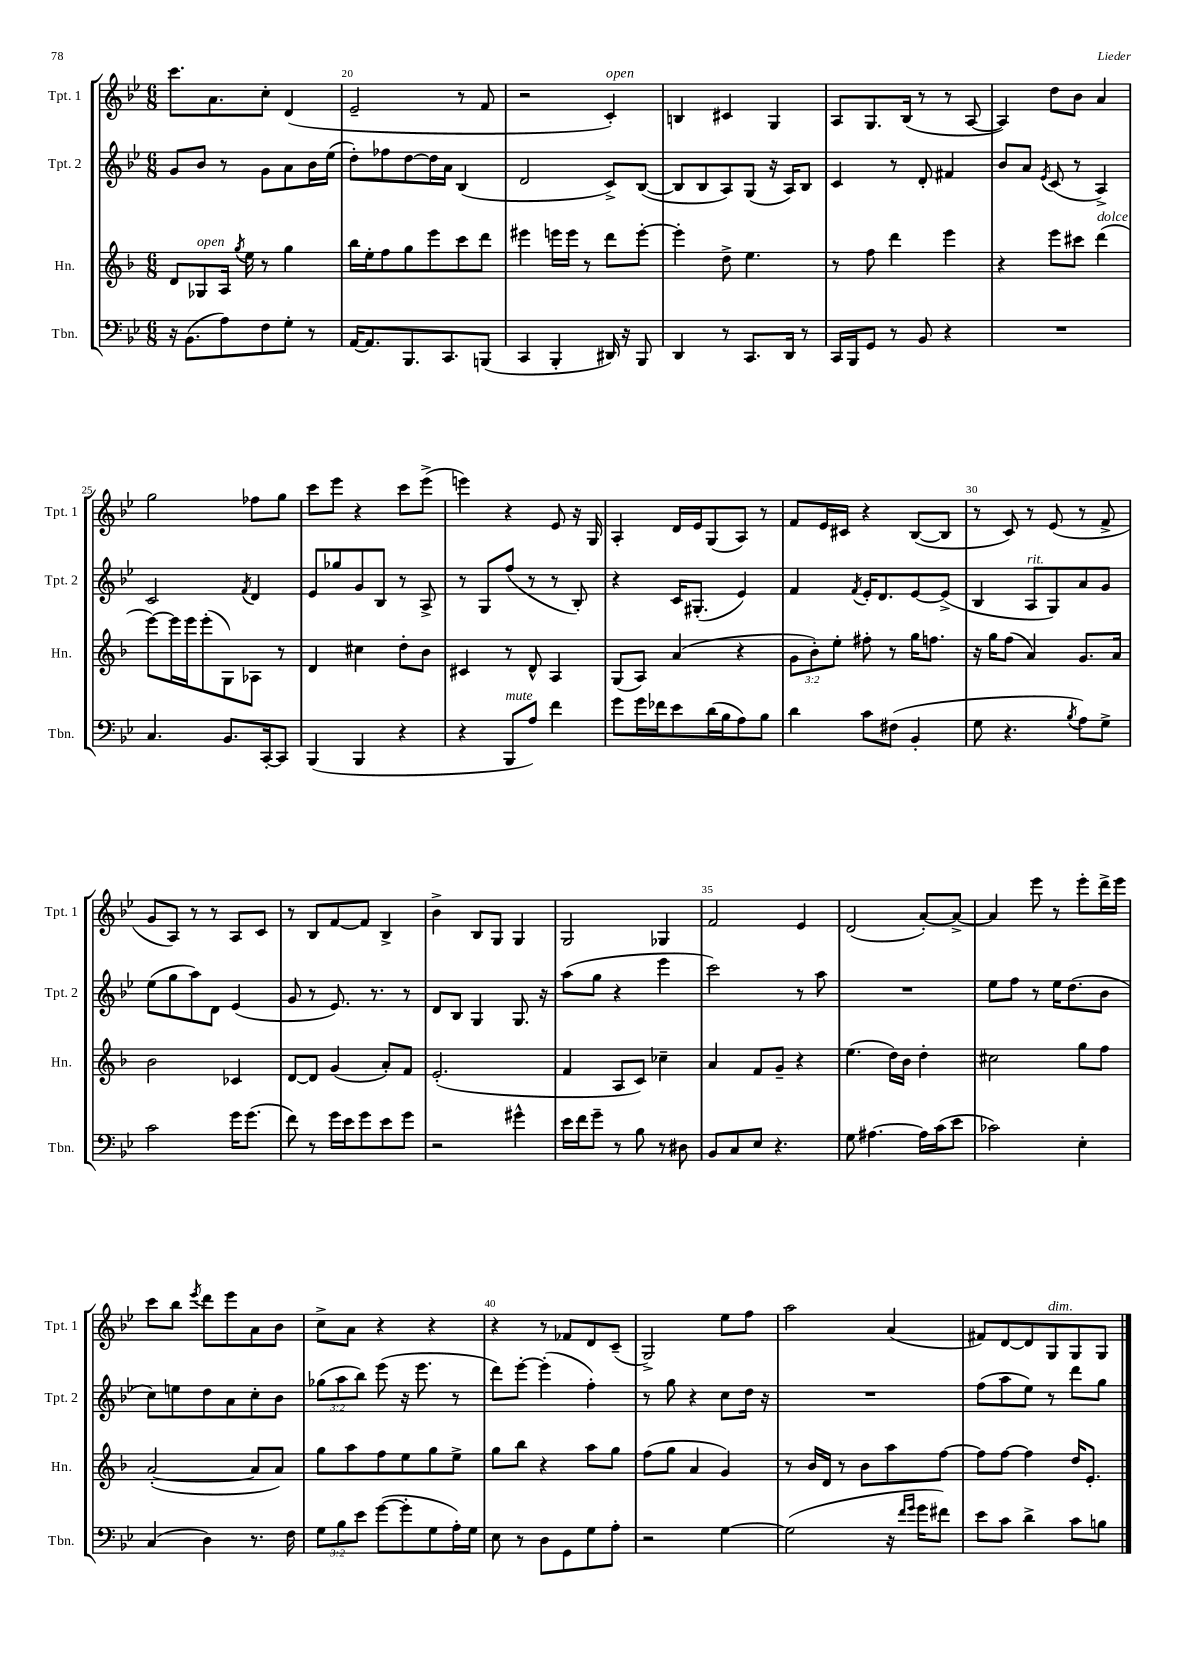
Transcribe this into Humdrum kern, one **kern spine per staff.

**kern	**kern	**kern	**kern
*part4	*part3	*part2	*part1
*staff4	*staff3	*staff2	*staff1
*I"Tbn.	*I"Hn.	*I"Tpt. 2	*I"Tpt. 1
*I'Tbn.	*I'Hn.	*I'Tpt. 2	*I'Tpt. 1
*clefF4	*clefG2	*clefG2	*clefG2
*k[b-e-]	*k[b-]	*k[b-e-]	*k[b-e-]
*M6/8	*M6/8	*M6/8	*M6/8
=19	=19	=19	=19
16r	8d/L	8g/L	8.ccc\L
(8.BB-\L	.	.	.
!	!LO:TX:a:i:t=open	!	!
.	8G-X/	8b-/J	.
.	.	.	8.a\
8A\)	16A/Jk	8r	.
.	8qgg/	.	.
.	16ee\	.	.
8F\	8r	8g\L	8cc'\J
8G'\J	4gg\	8a\	(4d/
8r	.	16b-\L	.
.	.	(16ee-\JJ	.
=20	=20	=20	=20
[16AA/KL	16bb-\LL	8dd'\L)	2e-~/
8.AA/]	16ee'\J	.	.
.	8ff\	8ff-X\	.
8.BBB-/	8gg\	[8dd\	.
.	8eee\	16dd\L]	.
8.CC/	.	16a\JJ	.
.	8ccc\	(4B-/	8r
(8BBBn/J	8ddd\J	.	8f/
=21	=21	=21	=21
4CC/	4eee#X\	2d/	2r
4BBB-'/	16eeen\LL	.	.
.	16eee\JJ	.	.
.	8r	.	.
!	!	!	!LO:TX:a:i:t=open
16DD#X/)	8ddd\L	8c^/L)	4c'/)
16r	.	.	.
8BBB-/	[8eee'\J	([8B-/J	.
=22	=22	=22	=22
4DD/	4eee'\]	8B-/L]	4Bn/
.	.	8B-/	.
8r	8dd^\	8A/)	4c#X/
8.CC/L	4.ee\	(8G/J	.
.	.	16r	4G/
16DD/Jk	.	16A/KL)	.
8r	.	8B-/J	.
=23	=23	=23	=23
16CC/LL	8r	4c/	8A/L
16BBB-/J	.	.	.
8GG/J	8ff\	.	8.G/
8r	4ddd\	8r	.
.	.	.	(16B-/Jk
8BB-/	.	8d'/	8r
4r	4eee\	4f#X/	8r
.	.	.	[8A/
=24	=24	=24	=24
2.r	4r	8b-/L	4A/])
.	.	8a/J	.
.	.	8qe-/	.
.	8eee\L	(8c/	8dd\L
.	8ccc#X\J	8r	8b-\J
!	!LO:TX:a:i:t=dolce	!	!
.	(4ddd\	4A^/)	4a/
!!LO:LB:g=z
=25	=25	=25	=25
4.C/	[8eee\L)	2c/	2gg\
.	16eee\L]	.	.
.	16eee\J	.	.
.	(8eee'\	.	.
8.BB-/L	8G\)	.	.
.	.	8qf/	.
.	8A-X\J	4d/	8ff-X\L
[16CC'/k	.	.	.
8CC/J]	8r	.	8gg\J
=26	=26	=26	=26
(4BBB-/	4d/	8e-/L	8ccc\L
.	.	8gg-X/	8eee-\J
4BBB-/	4cc#X\	8g/	4r
.	.	8B-/J	.
4r	8dd'\L	8r	8ccc\L
.	8b-\J	8A^/	(8eee-^\J
=27	=27	=27	=27
4r	4c#X/	8r	4eeen\)
.	.	8G/L	.
!LO:TX:a:i:t=mute	!	!	!
8BBB-/L	8r	(8ff/J	4r
8A/J)	8d^^/	8r	.
4f\	4A/	8r	8e-/
.	.	8B-'/)	16r
.	.	.	16G/
=28	=28	=28	=28
8g\L	(8G/L	4r	4A'/
16g\L	8A/J)	.	.
16f-X\J	.	.	.
8e-\	(4a/	16c/KL	16d/LL
.	.	(8.G#X'/J	16e-/J
(16d\L	.	.	(8G/
16B-\J	.	.	.
8A\)	4r	4e-/)	8A/J)
8B-\J	.	.	8r
=29	=29	=29	=29
4d\	12g\L	4f/	8f/L
.	12b-'\)	.	.
.	.	.	16e-/L
.	12ee'\J	.	.
.	.	.	16c#X/JJ
.	.	8qf/	.
8c\L	8ff#X'\	16e-'/KL	4r
.	.	8.d/	.
(8F#X\J	8r	.	.
4BB-'/	16gg\KL	[8e-/	([8B-/L
.	8.ffn\J	.	.
.	.	(8e-^/J]	8B-/J]
=30	=30	=30	=30
8G\	16r	4B-/	8r
.	16gg\KL	.	.
4.r	(8ff\J	.	8c/)
!	!	!LO:TX:a:i:t=rit.	!
.	4a/)	8A/L	8r
.	.	8G/)	(8e-/
8qB-/	.	.	.
8A\L)	8.g/L	8a/	8r
8G^\J	.	8g/J	8f^/
.	16a/Jk	.	.
!!LO:LB:g=z
=31	=31	=31	=31
2c\	2b-\	(8ee-\L	8g/L
.	.	8gg\	8A/J)
.	.	8aa\)	8r
.	.	8d\J	8r
16g\KL	4c-X/	(4e-/	8A/L
(8.g\J	.	.	.
.	.	.	8c/J
=32	=32	=32	=32
8f\)	[8d/L	8g/	8r
8r	8d/J]	8r	8B-/L
16g\LL	(4g/	8.e-/)	[8f/
16e-\J	.	.	.
8g\	.	.	8f/J]
.	.	8.r	.
8e-\	8a'/L)	.	4B-^/
8g\J	8f/J	8r	.
=33	=33	=33	=33
2r	(2.e'/	8d/L	4b-^\
.	.	8B-/J	.
.	.	4G/	8B-/L
.	.	.	8G/J
4g#X^^\	.	8.G/	4G/
.	.	16r	.
=34	=34	=34	=34
16e-\LL	4f/	(8aa\L	2G/
16f\J	.	.	.
8g~\J	.	8gg\J	.
8r	8A/L	4r	.
8B-\	8c/J)	.	.
8r	4cc-X~\	4eee-\	4G-X/
8D#X\	.	.	.
=35	=35	=35	=35
8BB-/L	4a/	2ccc\)	2f/
8C/	.	.	.
8E-/J	8f/L	.	.
4.r	8g~/J	.	.
.	4r	8r	4e-/
.	.	8aa\	.
=36	=36	=36	=36
8G\	(4.ee\	2.r	(2d/
[4.A#X\	.	.	.
.	16dd\LL)	.	.
.	16b-\JJ	.	.
16A#\LL]	4dd'\	.	[8a'/L)
(16c\J	.	.	.
8e-\J	.	.	8a^/J_
=37	=37	=37	=37
2c-X\)	2cc#X\	8ee-\L	4a/]
.	.	8ff\J	.
.	.	8r	8eee-\
.	.	16ee-\KL	8r
.	.	(8.dd\	.
4E-'\	8gg\L	.	8eee-'\L
.	8ff\J	8b-\J	16ddd^\L
.	.	.	16eee-\JJ
!!LO:LB:g=z
=38	=38	=38	=38
(4C/	([2a'/	8cc\L)	8ccc\L
.	.	8een\	8bb-\J
.	.	.	8qeee-/
4D\)	.	8dd\	8ddd\L
.	.	8a\	8eee-\
8.r	8a/L]	8cc'\	8a\
.	8a/J)	8b-\J	8b-\J
16F\	.	.	.
=39	=39	=39	=39
12G\L	8gg\L	(12gg-X\L	8cc^\L
12B-\	.	12aa\	.
.	8aa\	.	8a\J
12e-\J	.	12bb-\J)	.
([8g\L	8ff\	(8eee-\	4r
8g'\]	8ee\	16r	.
.	.	8.eee-\	.
8G\	8gg\	.	4r
16A'\L)	8ee^\J	8r	.
16G\JJ	.	.	.
=40	=40	=40	=40
8E-\	8gg\L	8ddd\L)	4r
8r	8bb-\J	[8eee-'\J	.
8D\L	4r	(4eee-'\]	8r
8GG\	.	.	8f-X/L
8G\	8aa\L	4ff'\)	8d/
8A'\J	8gg\J	.	(8c~/J
=41	=41	=41	=41
2r	(8ff\L	8r	2G^/)
.	8gg\J	8gg\	.
.	4a/	4r	.
[4G\	4g/)	8cc\L	8ee-\L
.	.	16dd\Jk	8ff\J
.	.	16r	.
=42	=42	=42	=42
(2G\]	8r	2.r	2aa\
.	16b-/LL	.	.
.	16d/JJ	.	.
.	8r	.	.
.	8b-\L	.	.
16r	8aa\	.	(4a/
16qqf/LL	.	.	.
16qqg/JJ	.	.	.
16g\KL	.	.	.
8f#X\J)	[8ff\J	.	.
=43	=43	=43	=43
8e-\L	8ff\L]	(8ff\L	8f#X/L)
8c\J	[8ff\J	8aa\	[8d/
4d^\	4ff\]	8ee-\J)	8d/]
!	!	!	!LO:TX:a:i:t=dim.
.	.	8r	8G/
8c\L	16dd/KL	8ddd\L	8G/
.	8.e'/J	.	.
8Bn\J	.	8gg\J	8G/J
==	==	==	==
*-	*-	*-	*-
